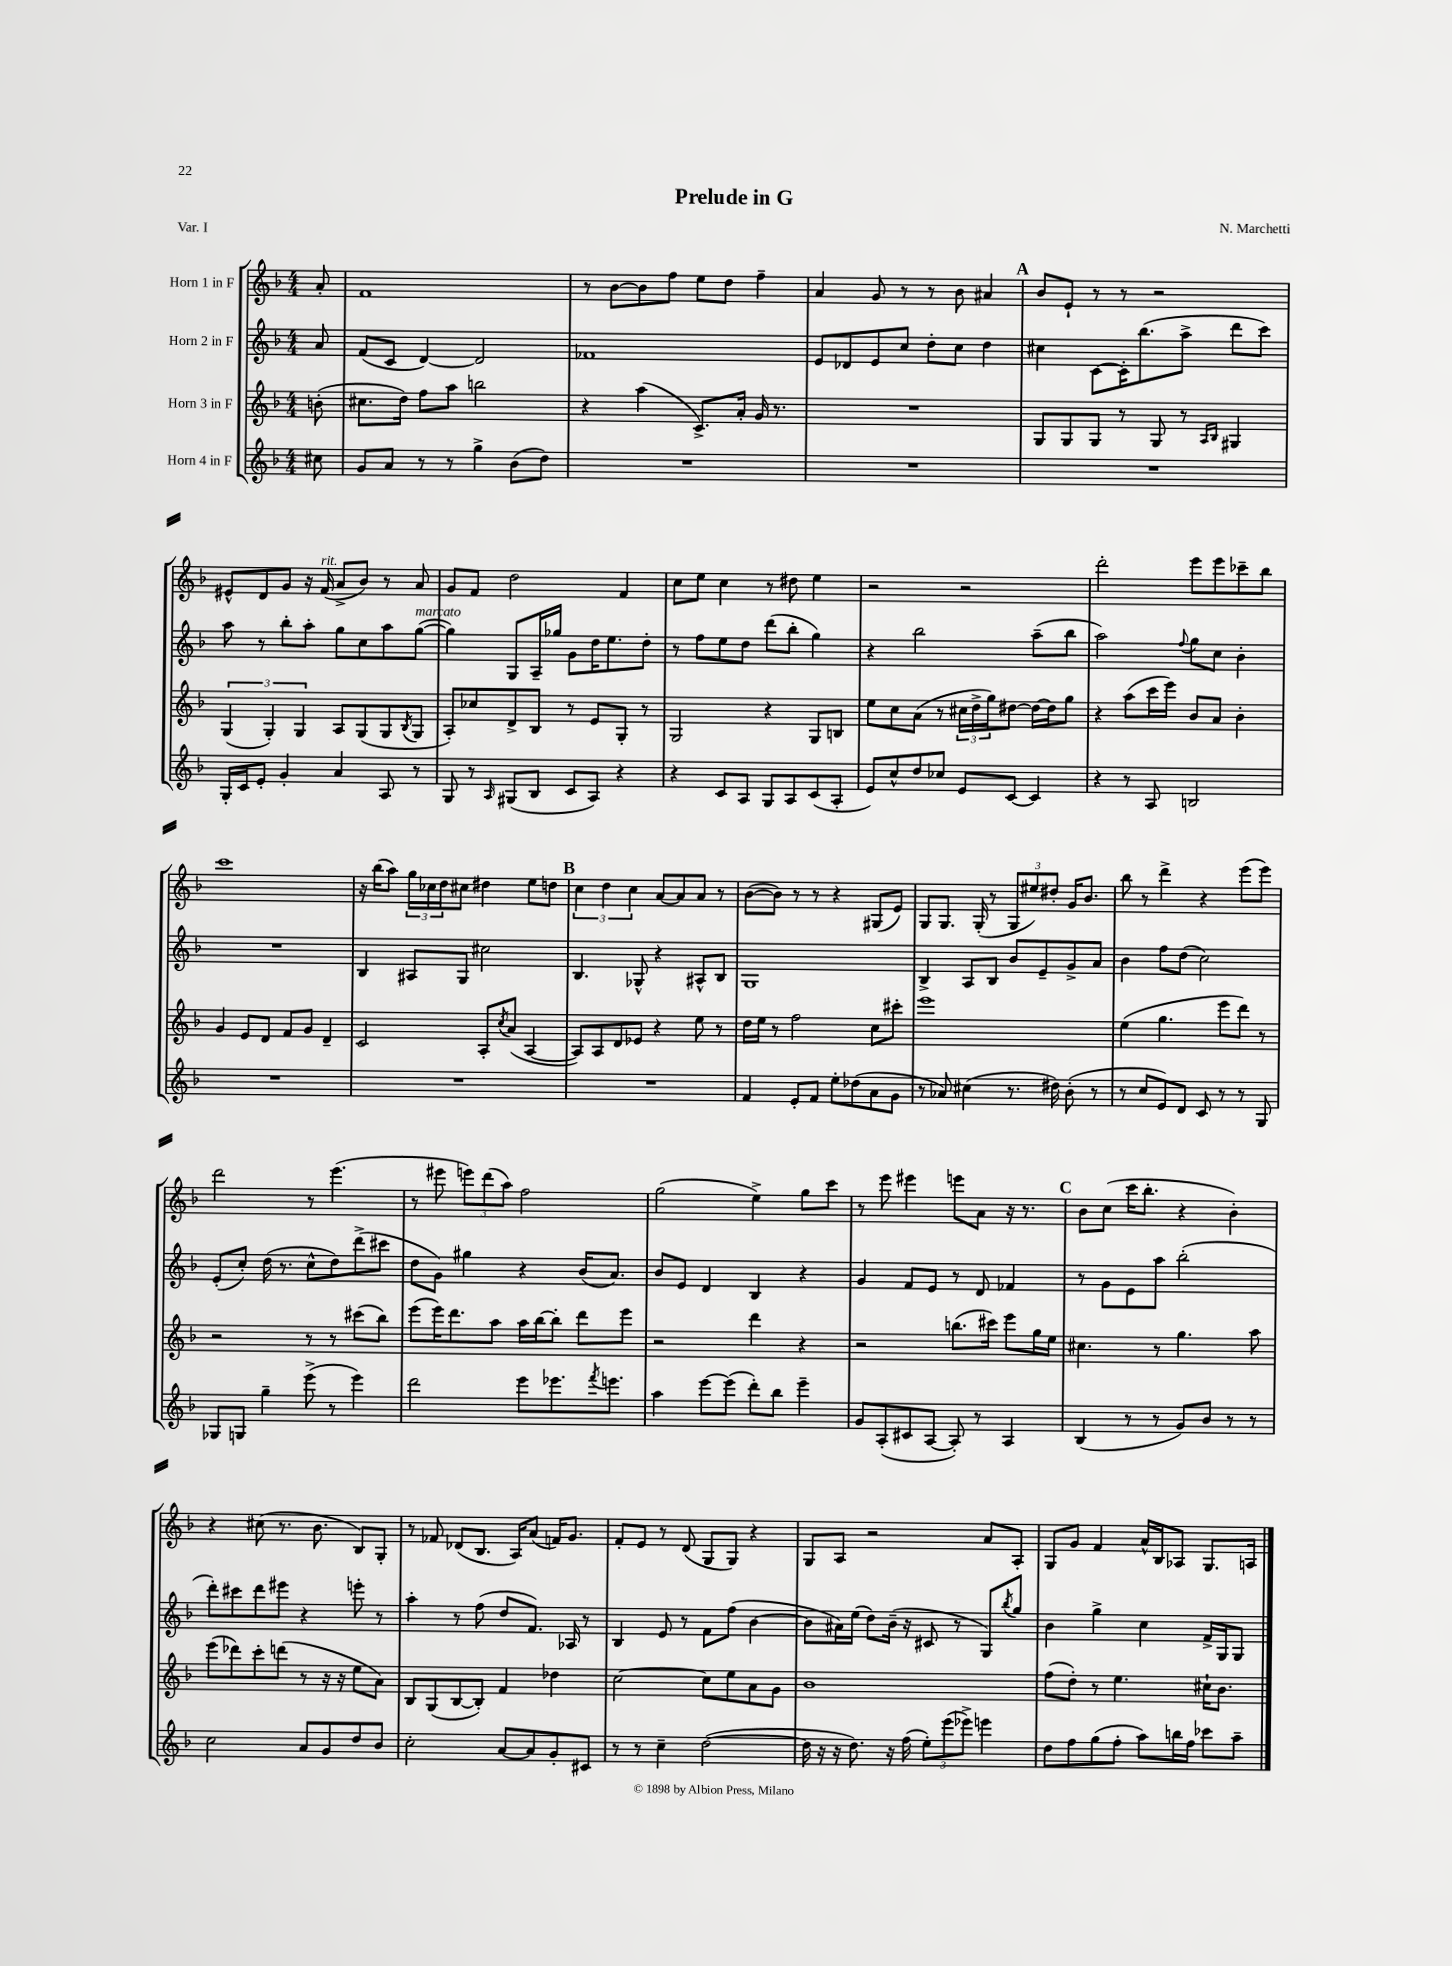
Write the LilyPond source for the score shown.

\header { title = "Prelude in G" composer = "N. Marchetti" piece = "Var. I" }
<<
\new StaffGroup <<
\new Staff = "s0" \with { instrumentName = "Horn 1 in F" } {
    \clef treble \key f \major \numericTimeSignature \time 4/4 \partial 8
    a'8-. |
    f'1 |
    r8 bes'8~ bes'8 f''8 e''8 d''8 f''4-- |
    a'4 g'8 r8 r8 bes'8 ais'4 |
    \mark \markup { \bold "A" } bes'8 e'8-! r8 r8 r2 |
    eis'8-^ d'8 g'8 r16 f'16^\markup { \italic "rit." }( a'8-> bes'8) r8 a'8 |
    g'8 f'8 d''2 f'4 |
    c''8 e''8 c''4 r8 dis''8 e''4 |
    r2 r2 |
    d'''2-. e'''8 e'''8 ces'''8-- bes''8 |
    c'''1 |
    r16 bes''16( a''8) \tuplet 3/2 { g''16 ces''16 d''16 } cis''8 dis''4 e''8 d''8 |
    \mark \markup { \bold "B" } \tuplet 3/2 { c''4 d''4 c''4 } a'8~ a'8 a'8 r8 |
    bes'8~( bes'8) r8 r8 r4 gis8( e'8) |
    g8 g8. g16-.( r8 \tuplet 3/2 { g8 eis''8) dis''8-. } g'16 bes'8. |
    bes''8 r8 d'''4-> r4 e'''8( e'''8) |
    d'''2 r8 e'''4.( |
    r8 eis'''8 \tuplet 3/2 { e'''8) d'''8( a''8) } f''2 |
    g''2( e''4->) g''8 c'''8 |
    r8 e'''8 eis'''4 e'''8 a'8 r16 r8. |
    \mark \markup { \bold "C" } bes'8 c''8( c'''16 bes''8.-. r4 bes'4-.) |
    r4 cis''8( r8. bes'8. bes8) g8-. |
    r8 fes'8 des'8( bes8. a16) a'8( f'16) g'8. |
    f'8-. e'8 r8 d'8( g8 g8) r4 |
    g8 a8 r2 a'8 a8-. |
    g8 g'8 f'4 a'16-^ bes16 aes8 g8. a16 \bar "|." |
}
\new Staff = "s1" \with { instrumentName = "Horn 2 in F" } {
    \clef treble \key f \major \numericTimeSignature \time 4/4 \partial 8
    a'8 |
    f'8( c'8 d'4~) d'2 |
    fes'1 |
    e'8 des'8 e'8 c''8 d''8-. c''8 d''4 |
    \mark \markup { \bold "A" } cis''4 c'8~ c'16-. bes''8.( a''8-> d'''8 c'''8) |
    a''8 r8 bes''8-. a''8-. g''8 c''8 a''8 g''8~^\markup { \italic "marcato" }( |
    g''4) g8 a16-- ges''16 g'8 d''16 e''8. d''8-. |
    r8 f''8 e''8 d''8 d'''8( bes''8-. g''4) |
    r4 bes''2 a''8--( bes''8 |
    a''2) \appoggiatura { f''8 } g''8 c''8 bes'4-. |
    R1 |
    bes4 ais8 g8 cis''2 |
    \mark \markup { \bold "B" } bes4. ges8-^ r4 ais8-^ bes8 |
    g1 |
    bes4-> a8 bes8 bes'8 e'8-- g'8-> a'8 |
    bes'4 f''8 d''8( c''2) |
    e'8-.( c''8-.) d''16( r8. c''8-^ d''8) d'''8->( cis'''8 |
    d''8 g'8) gis''4 r4 bes'16( a'8.) |
    bes'8 e'8 d'4 bes4 r4 |
    g'4 f'8 e'8 r8 d'8 fes'4 |
    \mark \markup { \bold "C" } r8 g'8 e'8 a''8 bes''2-.( |
    d'''8-.) cis'''8 d'''8 eis'''8 r4 e'''8-. r8 |
    a''4-. r8 f''8( d''8 f'8.) aes16 r8 |
    bes4 e'8 r8 f'8 f''8( bes'4~ |
    bes'8 ais'16) e''16( d''8) bes'16--( r16 cis'8 r8 g8) \acciaccatura { bes''8 } g''8 |
    bes'4 g''4-> c''4 f'16-> g16 g8 \bar "|." |
}
\new Staff = "s2" \with { instrumentName = "Horn 3 in F" } {
    \clef treble \key f \major \numericTimeSignature \time 4/4 \partial 8
    b'8-.( |
    cis''8. d''16) f''8 a''8 b''2 |
    r4 a''4( c'8.->) a'16-. g'16 r8. |
    R1 |
    \mark \markup { \bold "A" } g8 g8 g8 r8 g8 r8 \grace { a16 bes16 } gis4 |
    \tuplet 3/2 { g4( g4-.) g4 } a8 g8( g8 \acciaccatura { bes8 } g8 |
    a8-.) ces''8 d'8-> bes8 r8 e'8 g8-. r8 |
    g2 r4 g8 b8 |
    e''8 c''8 a'8( r8 \tuplet 3/2 { cis''16 d''16-> g''16) } dis''8~ dis''16~ dis''16 g''8 |
    r4 a''8( c'''16 e'''16) bes'8 a'8 bes'4-. |
    g'4 e'8 d'8 f'8 g'8 d'4-- |
    c'2 a8-. \acciaccatura { c''8 } a'8( a4~ |
    \mark \markup { \bold "B" } a8) a8 d'8 ees'8 r4 e''8 r8 |
    d''16 e''16 r8 f''2 c''8 cis'''8-. |
    e'''1 |
    e''4( g''4. e'''8 d'''8) r8 |
    r2 r8 r8 cis'''8( bes''8) |
    e'''8( e'''16) d'''8. a''8 a''16 bes''16~ bes''8-. d'''8 e'''8 |
    r2 d'''4 r4 |
    r2 b''8.( cis'''16) e'''8 g''16 e''16 |
    \mark \markup { \bold "C" } cis''4. r8 g''4. a''8 |
    e'''8( des'''8) c'''8-. d'''8( r8 r16 r16 e''8 a'8) |
    bes8 g8( bes8~ bes8-.) f'4 des''4 |
    c''2~ c''8 e''8 a'8 g'8 |
    bes'1 |
    f''8( d''8-.) r8 e''4. cis''16-! bes'8. \bar "|." |
}
\new Staff = "s3" \with { instrumentName = "Horn 4 in F" } {
    \clef treble \key f \major \numericTimeSignature \time 4/4 \partial 8
    cis''8 |
    g'8 a'8 r8 r8 g''4-> bes'8( d''8) |
    R1 |
    R1 |
    \mark \markup { \bold "A" } R1 |
    g16-. c'16 e'8-. g'4-. a'4 a8 r8 |
    g8 r8 \grace { a16 } gis8( bes8 c'8 a8) r4 |
    r4 c'8 a8 g8 a8 c'8( a8-. |
    e'8) c''8-^ d''8 ces''8 e'8 c'8~ c'4 |
    r4 r8 a8 b2 |
    R1 |
    R1 |
    \mark \markup { \bold "B" } R1 |
    f'4 e'8-. f'8 e''8-. des''8( a'8 g'8 |
    r8 aes'8) cis''4( r8. dis''16) bes'8-.( r8 |
    r8 c''8 e'8) d'8 c'8 r8 r8 g8 |
    ges8 g8 g''4-- e'''8->( r8 e'''4) |
    d'''2 e'''8 ees'''8. \acciaccatura { f'''8 } e'''8. |
    a''4 e'''8~ e'''8( d'''8-.) bes''8 e'''4-- |
    g'8 a8-.( cis'8 a8~ a8-.) r8 a4 |
    \mark \markup { \bold "C" } bes4( r8 r8 g'8) bes'8 r8 r8 |
    c''2 a'8 g'8 d''8 bes'8 |
    c''2-. a'8~ a'8 g'8-. cis'8 |
    r8 r8 c''4-- d''2~( |
    d''16 r16 r16 d''8.) r16 f''16( \tuplet 3/2 { e''8-.) e'''8( ees'''8->) } e'''4 |
    d''8 f''8 g''8( f''8-. a''8) b''16 f''16 ces'''8 a''8-- \bar "|." |
}
>>
>>
\layout { \context { \Score \remove "Bar_number_engraver" } }
